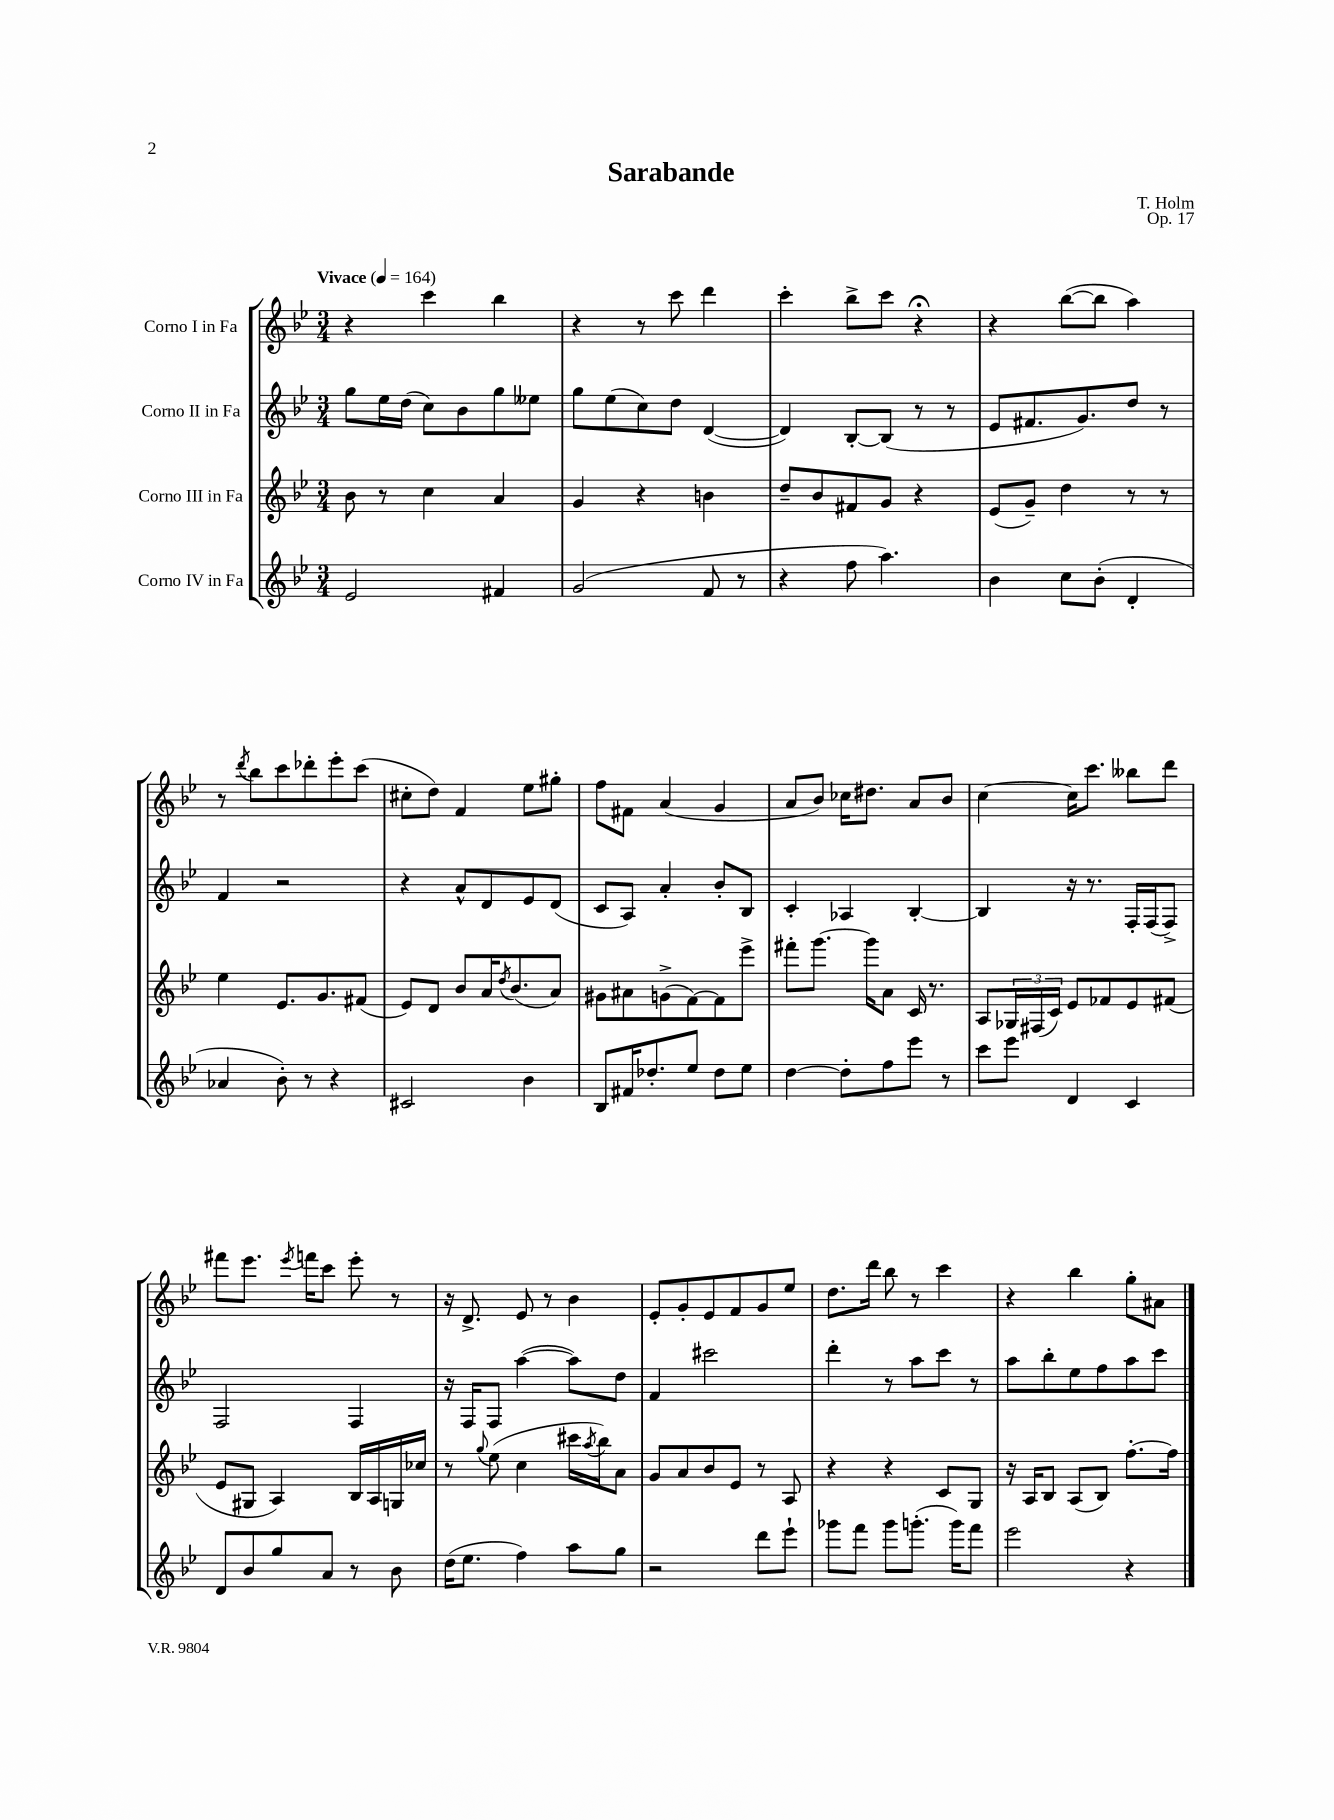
\header { title = "Sarabande" composer = "T. Holm" opus = "Op. 17" }
<<
\new StaffGroup <<
\new Staff = "s0" \with { instrumentName = "Corno I in Fa" } {
    \clef treble \key bes \major \numericTimeSignature \time 3/4 \tempo "Vivace" 4 = 164
    r4 c'''4 bes''4 |
    r4 r8 c'''8 d'''4 |
    c'''4-. bes''8-> c'''8 r4\fermata |
    r4 bes''8~( bes''8 a''4) |
    r8 \acciaccatura { d'''8 } bes''8 c'''8 des'''8-. ees'''8-. c'''8( |
    cis''8-. d''8) f'4 ees''8 gis''8-. |
    f''8 fis'8 a'4( g'4 |
    a'8 bes'8) ces''16 dis''8. a'8 bes'8 |
    c''4~ c''16 c'''8. beses''8 d'''8 |
    fis'''8 ees'''8. \acciaccatura { ees'''8 } f'''16 c'''8 ees'''8-. r8 |
    r16 d'8.-> ees'8 r8 bes'4 |
    ees'8-. g'8-. ees'8 f'8 g'8 ees''8 |
    d''8. d'''16 bes''8 r8 c'''4 |
    r4 bes''4 g''8-. ais'8 \bar "|." |
}
\new Staff = "s1" \with { instrumentName = "Corno II in Fa" } {
    \clef treble \key bes \major \numericTimeSignature \time 3/4
    g''8 ees''16 d''16( c''8) bes'8 g''8 eeses''8 |
    g''8 ees''8( c''8) d''8 d'4~( |
    d'4) bes8~-. bes8( r8 r8 |
    ees'8 fis'8. g'8.) d''8 r8 |
    f'4 r2 |
    r4 a'8-^ d'8 ees'8 d'8( |
    c'8 a8) a'4-. bes'8-. bes8 |
    c'4-. aes4 bes4~-. |
    bes4 r16 r8. f16-. f16( f8->) |
    f2 f4 |
    r16 f16 f8 a''4~( a''8) d''8 |
    f'4 cis'''2 |
    d'''4-. r8 a''8 c'''8 r8 |
    a''8 bes''8-. ees''8 f''8 a''8 c'''8 \bar "|." |
}
\new Staff = "s2" \with { instrumentName = "Corno III in Fa" } {
    \clef treble \key bes \major \numericTimeSignature \time 3/4
    bes'8 r8 c''4 a'4 |
    g'4 r4 b'4 |
    d''8-- bes'8 fis'8 g'8 r4 |
    ees'8( g'8--) d''4 r8 r8 |
    ees''4 ees'8. g'8. fis'8( |
    ees'8) d'8 bes'8 a'16 \acciaccatura { d''8 } bes'8.( a'8) |
    gis'8 ais'8 g'8->( f'8~) f'8 ees'''8-> |
    fis'''8-. g'''8.~ g'''16 a'8 c'16 r8. |
    a8 \tuplet 3/2 { ges16 fis16( c'16) } ees'8 fes'8 ees'8 fis'8( |
    ees'8 gis8 a4) bes16 a16 g16 ces''16 |
    r8 \appoggiatura { g''8 } ees''8( c''4 cis'''16 \acciaccatura { a''8 } bes''16) a'8 |
    g'8 a'8 bes'8 ees'8 r8 a8 |
    r4 r4 c'8 g8 |
    r16 a16 bes8 a8( bes8) f''8.~-. f''16 \bar "|." |
}
\new Staff = "s3" \with { instrumentName = "Corno IV in Fa" } {
    \clef treble \key bes \major \numericTimeSignature \time 3/4
    ees'2 fis'4 |
    g'2( f'8 r8 |
    r4 f''8 a''4.) |
    bes'4 c''8 bes'8-.( d'4-. |
    aes'4 bes'8-.) r8 r4 |
    cis'2 bes'4 |
    bes8 fis'16 des''8.-. ees''8 des''8 ees''8 |
    d''4~ d''8-. f''8 ees'''8 r8 |
    c'''8 ees'''8 d'4 c'4 |
    d'8 bes'8 g''8 a'8 r8 bes'8 |
    d''16( ees''8. f''4) a''8 g''8 |
    r2 d'''8 ees'''8-! |
    ges'''8 f'''8 ges'''8 g'''8.-.( g'''16) f'''8 |
    ees'''2 r4 \bar "|." |
}
>>
>>
\layout { \context { \Score \remove "Bar_number_engraver" } }
